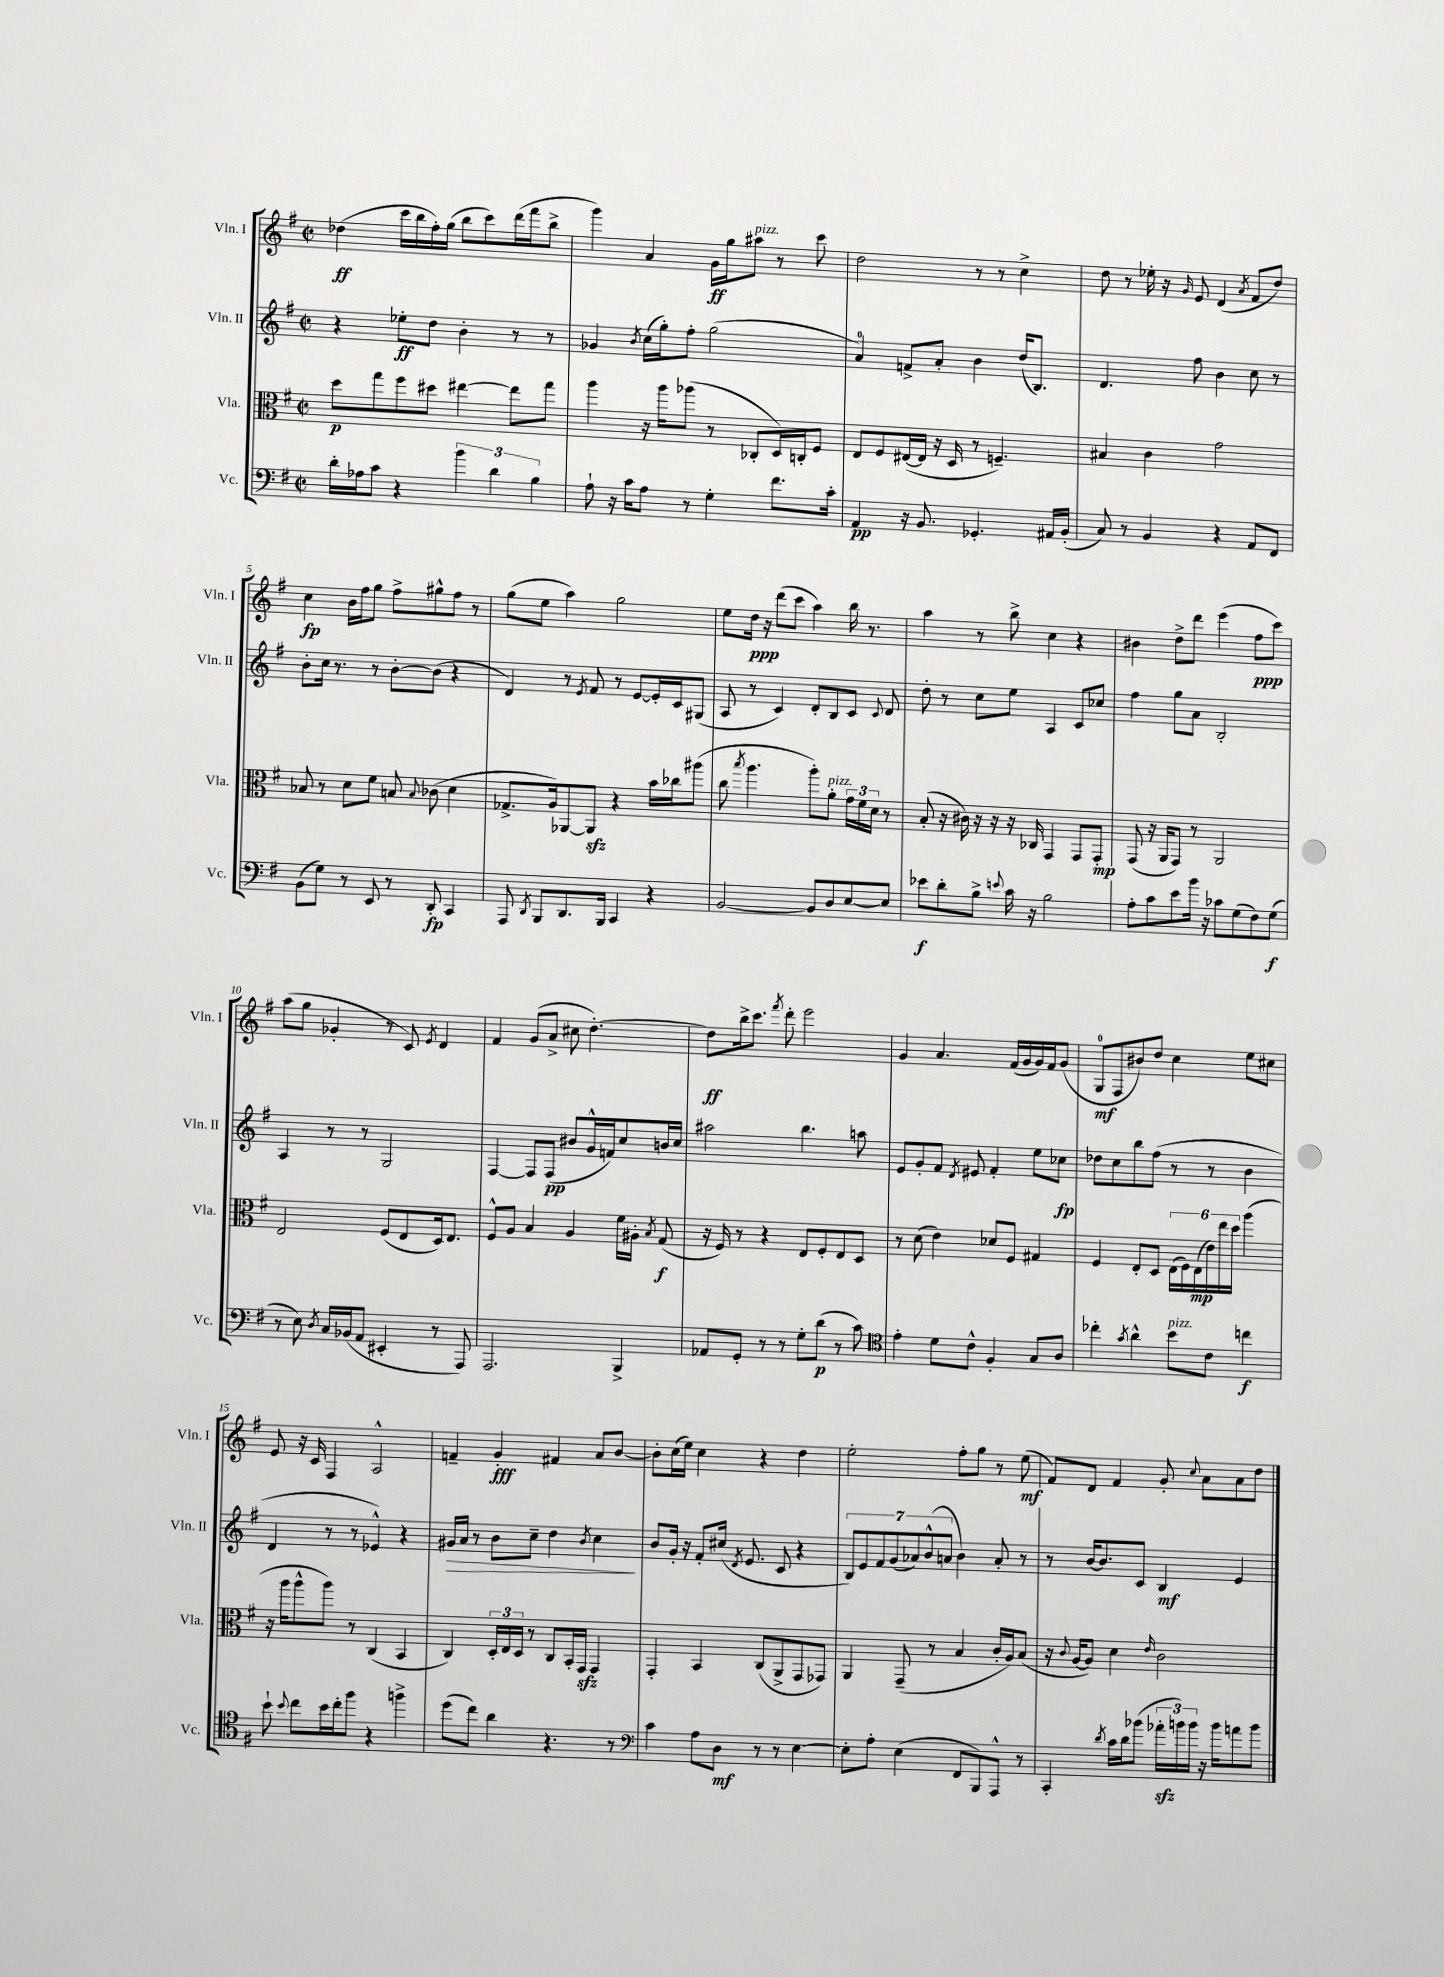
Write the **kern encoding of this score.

**kern	**dynam	**kern	**dynam	**kern	**dynam	**kern	**dynam
*part4	*part4	*part3	*part3	*part2	*part2	*part1	*part1
*staff4	*staff4	*staff3	*staff3	*staff2	*staff2	*staff1	*staff1
*I"Vc.	*	*I"Vla.	*	*I"Vln. II	*	*I"Vln. I	*
*I'Vc.	*	*I'Vla.	*	*I'Vln. II	*	*I'Vln. I	*
*clefF4	*	*clefC3	*	*clefG2	*	*clefG2	*
*k[f#]	*	*k[f#]	*	*k[f#]	*	*k[f#]	*
*M2/2	*	*M2/2	*	*M2/2	*	*M2/2	*
*met(c|)	*	*met(c|)	*	*met(c|)	*	*met(c|)	*
=1	=1	=1	=1	=1	=1	=1	=1
16d'\LL	.	8dd\L	p	4r	.	(4dd-X\	ff
16A-X\J	.	.	.	.	.	.	.
8c\J	.	8gg\	.	.	.	.	.
4r	.	8ff#\	.	8ee-X'\L	ff	16ccc\LL	.
.	.	.	.	.	.	16bb\	.
.	.	8dd#X\J	.	8dd\J	.	16ff#'\)	.
.	.	.	.	.	.	(16gg\JJ	.
6b\	.	[4ee#X\	.	4b'\	.	8bb\L	.
.	.	.	.	.	.	8ccc\)	.
6d\	.	.	.	.	.	.	.
.	.	8ee#\L]	.	8r	.	(16ddd\L	.
.	.	.	.	.	.	16fff#\J	.
6B\	.	.	.	.	.	.	.
.	.	8gg\J	.	8r	.	8bb^\J	.
=2	=2	=2	=2	=2	=2	=2	=2
8A`\	.	4aa\	.	4g-X/	.	4ggg\)	.
16r	.	.	.	.	.	.	.
16c\KL	.	.	.	.	.	.	.
.	.	.	.	8qb/	.	.	.
8A\J	.	16r	.	(16cc\LL	.	4a/	.
.	.	16aa\KL	.	16gg'\J)	.	.	.
8r	.	(8aa-X\J	.	8ff#'\J	.	.	.
4G'\	.	8r	.	(2gg\	.	16g\LL	ff
.	.	.	.	.	.	16gg\J	.
!	!	!	!	!	!	!LO:TX:a:i:t=pizz.	!
.	.	8C-X'/L	.	.	.	8aa#X\J	.
8.f#\L	.	16D/L)	.	.	.	8r	.
.	.	16Cn'/J	.	.	.	.	.
.	.	8F#/J	.	.	.	8ccc\	.
16c'\Jk	.	.	.	.	.	.	.
=3	=3	=3	=3	=3	=3	=3	=3
4AA/	pp	8E/L	.	4a/)	.	2dd\	.
.	.	8F#/	.	.	.	.	.
16r	.	([16E#X/L	.	8fn^/L	.	.	.
8.BB/	.	16E#/JJ]	.	.	.	.	.
.	.	16r	.	8a'/J	.	.	.
.	.	16D/	.	.	.	.	.
4.GG-X'/	.	8r	.	4b\	.	8r	.
.	.	4.Fn~/)	.	.	.	8r	.
.	.	.	.	(16dd/KL	.	4cc^\	.
.	.	.	.	8.B/J)	.	.	.
16AA#X/LL	.	.	.	.	.	.	.
(16BB'/JJ	.	.	.	.	.	.	.
=4	=4	=4	=4	=4	=4	=4	=4
8C/)	.	4B#X/	.	4.d/	.	8dd\	.
8r	.	.	.	.	.	8r	.
4BB/	.	4c\	.	.	.	16ee-X'\	.
.	.	.	.	.	.	16r	.
.	.	.	.	.	.	16qqg/	.
.	.	.	.	8ff#\	.	8e/	.
4r	.	2g\	.	4b\	.	(4d/	.
.	.	.	.	.	.	8qa/	.
8AA/L	.	.	.	8cc\	.	8f#/L	.
8FF#/J	.	.	.	8r	.	8dd/J)	.
!!LO:LB:g=z
=5	=5	=5	=5	=5	=5	=5	=5
(8BB\L	.	8B-X/	.	8b'\L	.	4cc\	fp
8G\J)	.	8r	.	16cc\Jk	.	.	.
.	.	.	.	8.r	.	.	.
8r	.	8d\L	.	.	.	16b\LL	.
.	.	.	.	.	.	16ff#\J	.
8EE/	.	8f#\J	.	8r	.	8gg\J	.
8r	.	8Bn/	.	[8b'\L	.	8ff#^\L	.
.	.	8qqB/	.	.	.	.	.
8DD'/	fp	(8c-X\	.	(8b\J]	.	8gg#X^^\	.
4CC/	.	4d\	.	4r	.	8ff#\J	.
.	.	.	.	.	.	8r	.
=6	=6	=6	=6	=6	=6	=6	=6
8AAA/	.	8.G-X^/L	.	4d/)	.	(8gg\L	.
8qDD/	.	.	.	.	.	.	.
8BBB/L	.	.	.	.	.	8ee\J	.
.	.	16A/k)	.	.	.	.	.
8.DD/	.	[8AA-X/	.	8r	.	4aa\)	.
.	.	.	.	8qe/	.	.	.
.	.	8AA-zz/J]	.	8f#/	.	.	.
16BBB/Jk	.	.	.	.	.	.	.
4CC/	.	4r	.	8r	.	2gg\	.
.	.	.	.	[8e/L	.	.	.
4r	.	16b\LL	.	16e'/L]	.	.	.
.	.	16cc-X\J	.	16c/J	.	.	.
.	.	(8aa#X\J	.	(8G#X/J	.	.	.
=7	=7	=7	=7	=7	=7	=7	=7
[2BB/	.	8cc\	.	8A/	.	8ee\L	.
.	.	8qbb/	.	.	.	.	.
.	.	4.aa\	.	8r	.	16dd\Jk	ppp
.	.	.	.	.	.	16r	.
.	.	.	.	4c/)	.	(8ddd\L	.
.	.	.	.	.	.	8ccc\J	.
8BB/L]	.	8aa'\L)	.	8d'/L	.	4aa\)	.
!	!	!LO:TX:a:i:t=pizz.	!	!	!	!	!
8D/	.	8a'\J	.	8B/	.	.	.
[8E/	.	24g\LL	.	8c/J	.	16bb\	.
.	.	24f#\	.	.	.	.	.
.	.	.	.	.	.	8.r	.
.	.	24d\JJ	.	.	.	.	.
.	.	.	.	8qqc/	.	.	.
8E/J]	.	8r	.	8d/	.	.	.
=8	=8	=8	=8	=8	=8	=8	=8
8e-X\L	f	(8B'/	.	8dd'\	.	4aa\	.
8d'\	.	16r	.	8r	.	.	.
.	.	16c#X\)	.	.	.	.	.
8B^\J	.	16r	.	8cc\L	.	8r	.
.	.	16r	.	.	.	.	.
8qqen/	.	.	.	.	.	.	.
16c\	.	16r	.	8ee\J	.	8bb^\	.
16r	.	16C-X/	.	.	.	.	.
2B\	.	4GG/	.	4A/	.	4cc\	.
.	.	8GG/L	.	8c/L	.	4r	.
.	.	8GG'/J	mp	8cc-X/J	.	.	.
=9	=9	=9	=9	=9	=9	=9	=9
8A'\L	.	(8GG/	.	4ff#\	.	4b#X\	.
8c\	.	16r	.	.	.	.	.
.	.	16AA/KL	.	.	.	.	.
8e\	.	8GG/J)	.	8gg\L	.	8dd^\L	.
16b\Jk	.	8r	.	8a\J	.	8ddd\J	.
16r	.	.	.	.	.	.	.
8c-X\L	.	2AA/	.	2B'/	.	(4eee\	.
(8G\	.	.	.	.	.	.	.
8F#\)	.	.	.	.	.	8ff#\L	ppp
(8G\J	f	.	.	.	.	8ccc\J)	.
!!LO:LB:g=z
=10	=10	=10	=10	=10	=10	=10	=10
8r	.	2E/	.	4A/	.	(8aa\L	.
8E\)	.	.	.	.	.	8gg\J	.
8qD/	.	.	.	.	.	.	.
16C/LL	.	.	.	8r	.	4g-X'/	.
(16BB-X/J	.	.	.	.	.	.	.
8AA/J	.	.	.	8r	.	.	.
4EE#X'/	.	(8F#/L	.	2G/	.	8r	.
.	.	8E/	.	.	.	8c/)	.
.	.	.	.	.	.	8qe/	.
8r	.	16D/k)	.	.	.	4d/	.
.	.	8.E/J	.	.	.	.	.
8AAA/)	.	.	.	.	.	.	.
=11	=11	=11	=11	=11	=11	=11	=11
2.AAA/	.	8F#^^/L	.	[4F#/	.	4f#/	.
.	.	8A/J	.	.	.	.	.
.	.	4B/	.	8F#/L]	.	(8g/L	.
.	.	.	.	(8F#/J	pp	8a^/J	.
.	.	4A/	.	8b#X/L	.	8cc#X\	.
.	.	.	.	16g^^/L	.	[4.dd'\)	.
.	.	.	.	16fn/J)	.	.	.
4BBB^/	.	16f#\LL	.	8cc/	.	.	.
.	.	16A#X'\JJ	.	.	.	.	.
.	.	8qB/	.	.	.	.	.
.	.	(8G/	f	16bn/L	.	.	.
.	.	.	.	16cc/JJ	.	.	.
=12	=12	=12	=12	=12	=12	=12	=12
8AA-X/L	.	16r	.	2aa#X\	.	8dd\L]	ff
.	.	16F#/)	.	.	.	.	.
8GG'/J	.	8r	.	.	.	16bb^\k	.
.	.	.	.	.	.	8.ccc\J	.
8r	.	4r	.	.	.	.	.
.	.	.	.	.	.	8qfff#/	.
8r	.	.	.	.	.	8ddd'\	.
8G'\L	.	8E/L	.	4.bb\	.	2eee\	.
(8d\J	p	8F#'/	.	.	.	.	.
8r	.	8E/	.	.	.	.	.
8c\)	.	8D/J	.	8aan\	.	.	.
=13	=13	=13	=13	=13	=13	=13	=13
*clefC4	*	*	*	*	*	*	*
4e'\	.	8r	.	8e/L	.	4g/	.
.	.	(8d\	.	8g'/	.	.	.
8d\L	.	4e\)	.	8f#/J	.	4.a/	.
.	.	.	.	8qd/	.	.	.
8c^^\J	.	.	.	8e#X/	.	.	.
4F#'/	.	8d-X/L	.	4f#'/	.	.	.
.	.	8F#/J	.	.	.	(16f#/LL	.
.	.	.	.	.	.	16g/	.
8G/L	.	4G#X/	.	8ee\L	.	16g/)	.
.	.	.	.	.	.	16f#/J	.
8A/J	.	.	.	8cc-X\J	fp	(8g/J	.
=14	=14	=14	=14	=14	=14	=14	=14
4cc-X'\	.	4F#/	.	8dd-X\L	.	8G/L	mf
.	.	.	.	8cc\	.	8F#/	.
8qg/	.	.	.	.	.	.	.
4a^^\	.	8E'/L	.	8bb\	.	8b#X/)	.
.	.	8D/J	.	(8ff#\J	.	8dd/J	.
!LO:TX:a:i:t=pizz.	!	!	!	!	!	!	!
8b\L	.	(24E\LL	.	8r	.	4cc\	.
.	.	24F#\)	.	.	.	.	.
.	.	(24E\	mp	.	.	.	.
8c\J	.	24e\)	.	8r	.	.	.
.	.	24ee\	.	.	.	.	.
.	.	24dd\JJ	.	.	.	.	.
4ccn\	f	(4aa\	.	4b\	.	8ee\L	.
.	.	.	.	.	.	8cc#X\J	.
!!LO:LB:g=z
=15	=15	=15	=15	=15	=15	=15	=15
8b`\	.	16r	.	4d/	.	8e/	.
.	.	16aa\KL	.	.	.	.	.
8qqb/	.	.	.	.	.	.	.
8cc\L	.	8aa^^\	.	.	.	16r	.
.	.	.	.	.	.	16c/	.
16b\L	.	8aa\J)	.	8r	.	4F#/	.
16cc'\J	.	.	.	.	.	.	.
8ff#\J	.	8r	.	8r	.	.	.
4r	.	(4C/	.	4e-X^^/)	.	2A^^/	.
4ffn^\	.	4BB/	.	4r	.	.	.
=16	=16	=16	=16	=16	=16	=16	=16
!	!	!	!	!	!LO:HP:b	!	!
(8dd\L	.	4C/)	.	16g#X/LL	>	4fn~/	.
.	.	.	.	16a/JJ	.	.	.
8cc\J)	.	.	.	8r	.	.	.
4a\	.	24D'/LL	.	8b\L	.	4g'/	fff
.	.	24E/	.	.	.	.	.
.	.	24D/JJ	.	.	.	.	.
.	.	8r	.	8cc~\J	.	.	.
4.r	.	8C/L	.	4dd\	.	4f#X/	.
.	.	16BB'/L	.	.	.	.	.
.	.	16GGzz/JJ	.	.	.	.	.
.	.	.	.	8qb/	.	.	.
.	.	4GG/	.	4cc\	.	8a/L	.
8r	.	.	.	.	.	[8b/J	.
.	.	.	.	.	]	.	.
=17	=17	=17	=17	=17	=17	=17	=17
*clefF4	*	*	*	*	*	*	*
4c\	.	4GG'/	.	8b/L	.	8b'\L]	.
.	.	.	.	16g'/Jk	.	(16cc\L	.
.	.	.	.	16r	.	16ee\JJ)	.
8A\L	.	4BB/	.	8f#'/L	.	4cc\	.
8D\J	mf	.	.	(16cc#X/Jk	.	.	.
.	.	.	.	8qd/	.	.	.
.	.	.	.	8.e/	.	.	.
8r	.	(8C/L	.	.	.	4r	.
8r	.	8AA^/	.	8c/	.	.	.
[4E\	.	8GG/	.	4r	.	4dd\	.
.	.	8GG-X/J)	.	.	.	.	.
=18	=18	=18	=18	=18	=18	=18	=18
8E'\L]	.	4AA/	.	14B/L)	.	2ee'\	.
.	.	.	.	14e/	.	.	.
8A'\J	.	.	.	.	.	.	.
.	.	.	.	14f#/	.	.	.
.	.	.	.	(14g/	.	.	.
(4E\	.	(8GG~/	.	.	.	.	.
.	.	.	.	14a-X/)	.	.	.
.	.	.	.	(14b^^/	.	.	.
.	.	8r	.	.	.	.	.
.	.	.	.	14an/J	.	.	.
8FF#/L	.	4B/	.	4b\)	.	8ff#'\L	.
8BBB/)	.	.	.	.	.	8gg\J	.
8AAA^^/J	.	16c'/LL	.	8a'/	.	8r	.
.	.	16A/J)	.	.	.	.	.
8r	.	(8B/J	.	8r	.	(8ee\	mf
=19	=19	=19	=19	=19	=19	=19	=19
4CC'/	.	16r	.	8r	.	8f#/L)	.
.	.	8qqc/	.	.	.	.	.
.	.	[16A/KL	.	.	.	.	.
.	.	8A/J])	.	[16b/KL	.	8d/J	.
.	.	.	.	8.b/]	.	.	.
8qd/	.	.	.	.	.	.	.
16c\LL	.	4d\	.	.	.	4f#/	.
16d\J	.	.	.	.	.	.	.
(8b-X\J	.	.	.	8c/J	.	.	.
.	.	16qqe/	.	.	.	.	.
24a-Xzz'\LL	.	2c\	.	4B/	mf	8g'/	.
24bn\)	.	.	.	.	.	.	.
24b\JJ	.	.	.	.	.	.	.
.	.	.	.	.	.	8qqcc/	.
16r	.	.	.	.	.	8a\L	.
16b\KL	.	.	.	.	.	.	.
8an\	.	.	.	4e/	.	8a\	.
8b\J	.	.	.	.	.	8dd\J	.
==	==	==	==	==	==	==	==
*-	*-	*-	*-	*-	*-	*-	*-
